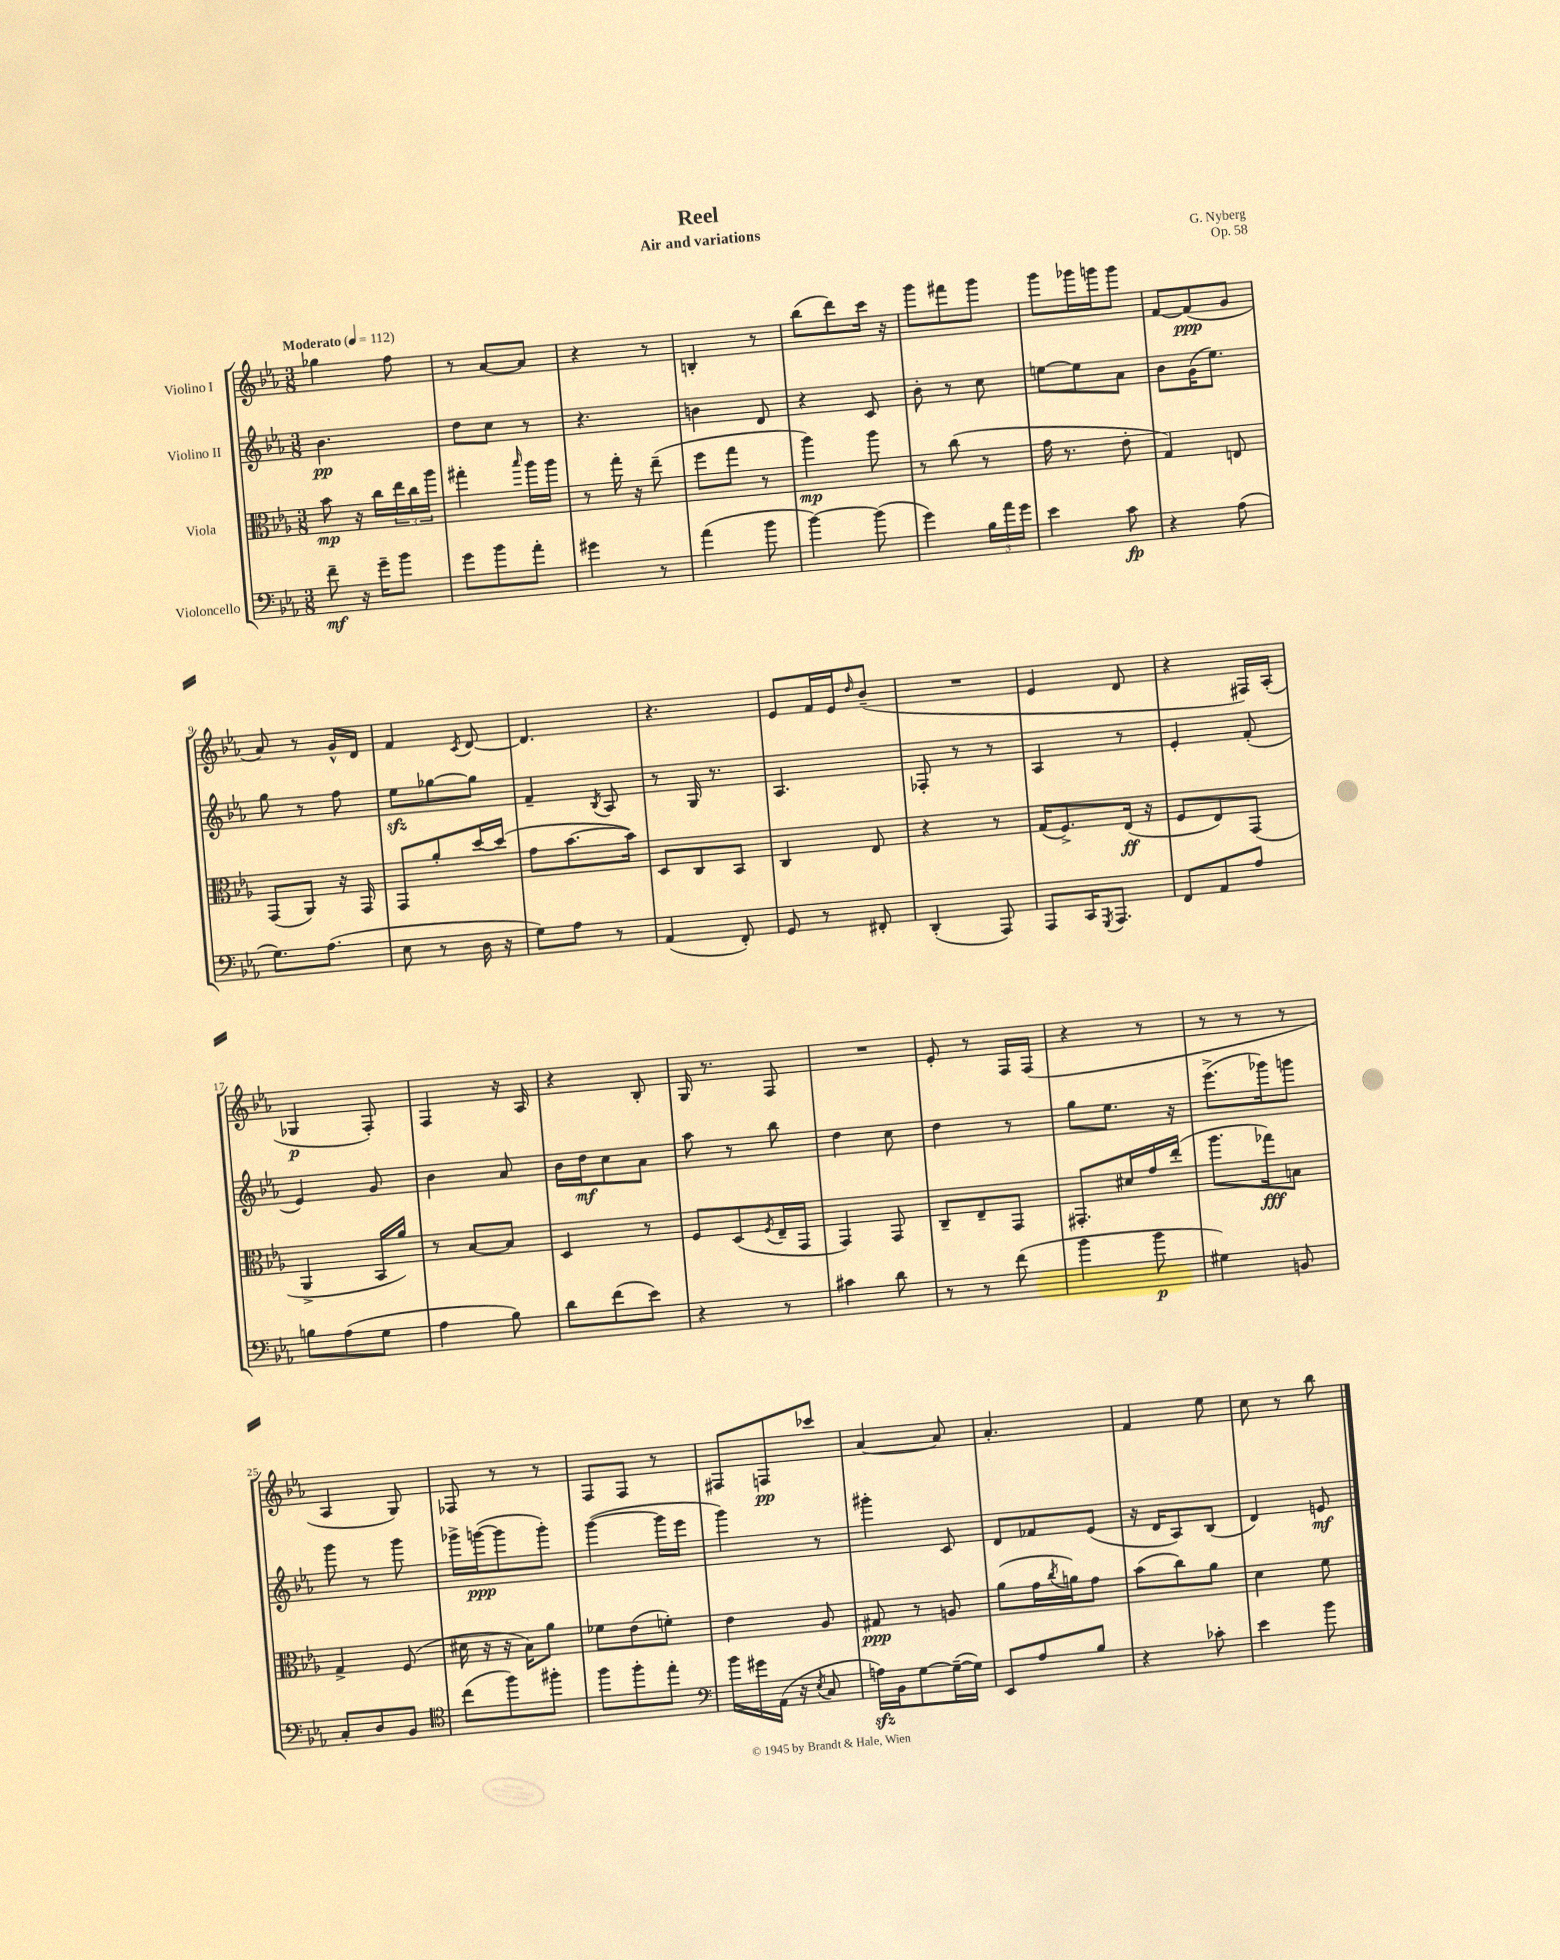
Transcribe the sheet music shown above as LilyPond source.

\header { title = "Reel" composer = "G. Nyberg" subtitle = "Air and variations" opus = "Op. 58" }
<<
\new StaffGroup <<
\new Staff = "s0" \with { instrumentName = "Violino I" } {
    \clef treble \key ees \major \numericTimeSignature \time 3/8 \tempo "Moderato" 4 = 112
    ges''4 f''8 |
    r8 aes'8~ aes'8 |
    r4 r8 |
    b4-. r8 |
    bes''8( d'''8) c'''16 r16 |
    g'''8 fis'''8 g'''8 |
    g'''8 ges'''16 g'''16 g'''8 |
    f'8~ f'8\ppp( g'8 |
    aes'8) r8 g'16-^ d'16 |
    f'4 \acciaccatura { c'8 } d'8~ |
    d'4. |
    r4. |
    ees'8 f'16 ees'16 \grace { d''16 } bes'8--( |
    R4. |
    ees'4 d'8 |
    r4 fis16) aes16-.( |
    ges4\p f8-.) |
    f4 r16 aes16 |
    r4 bes8-. |
    g16 r8. f8 |
    R4. |
    ees'8-. r8 f16 f16( |
    r4 r8 |
    r8 r8 r8 |
    aes4 g8) |
    fes8 r8 r8 |
    f8 f8 r8 |
    fis8 f8\pp ces'''8 |
    aes'4~ aes'8 |
    aes'4.-. |
    f'4 ees''8 |
    c''8 r8 bes''8 \bar "|." |
}
\new Staff = "s1" \with { instrumentName = "Violino II" } {
    \clef treble \key ees \major \numericTimeSignature \time 3/8
    bes'4.\pp |
    d''8 c''8 r8 |
    r4. |
    b'4 d'8 |
    r4 c'8 |
    bes'8-. r8 c''8 |
    e''8~ e''8 aes'8 |
    bes'8 g'16( ees''8.) |
    g''8 r8 f''8 |
    ees''8\sfz ges''8~ ges''8 |
    f'4-- \acciaccatura { bes8 } aes8 |
    r8 g16 r8. |
    aes4. |
    fes8-. r8 r8 |
    aes4 r8 |
    ees'4-. f'8-.( |
    ees'4) g'8 |
    bes'4 aes'8 |
    bes'16 d''16\mf c''8 aes'8 |
    aes''8 r8 bes''8 |
    d''4 c''8 |
    d''4 r8 |
    g''8 ees''8. r16 |
    ees'''8.->( ges'''16) g'''8 |
    g'''8 r8 g'''8 |
    ges'''16-> g'''16~\ppp( g'''8 g'''8-.) |
    g'''4~( g'''16 ees'''16 |
    g'''4) r8 |
    gis'''4-. c'8 |
    d'8 fes'8 ees'8( |
    r16 d'16 aes8) bes8( |
    d'4) e'8\mf \bar "|." |
}
\new Staff = "s2" \with { instrumentName = "Viola" } {
    \clef alto \key ees \major \numericTimeSignature \time 3/8
    bes'8\mp r16 c''16 \tuplet 3/2 { ees''16 c''16 aes''16 } |
    gis''4-. \grace { bes''16 } aes''16 aes''16 |
    r8 g''16-. r16 ees''8--( |
    f''8 g''8 r8 |
    aes''4\mp) aes''8 |
    r8 c''8( r8 |
    g'16 r8. ees'8-. |
    g4) e8 |
    g,8( aes,8) r16 g,16 |
    g,8 aes'8-. d''16~ d''16( |
    g'8 bes'8.~ bes'16) |
    d8 c8 bes,8 |
    c4 ees8 |
    r4 r8 |
    g16( f8.->) ees16\ff( r16 |
    f8 ees8) g,8( |
    aes,4-> bes,16 aes'16) |
    r8 bes8~ bes8 |
    d4 r8 |
    f8 d8( \acciaccatura { f8 } ees16-- g,16 |
    g,4) g,8 |
    c8-- ees8-- g,8 |
    gis,8.-. dis'16 g'16 ees''16-.( |
    aes''8. ges''16\fff) b8 |
    g4-> f8( |
    dis'16 r16 r16 bes16) aes'8 |
    fes'8 ees'8( f'8-.) |
    ees'4 aes8 |
    gis8\ppp r8 a8 |
    aes'8( g'16 \acciaccatura { c''8 } a'16) g'8 |
    bes'8( c''8) aes'8 |
    d'4 f'8 \bar "|." |
}
\new Staff = "s3" \with { instrumentName = "Violoncello" } {
    \clef bass \key ees \major \numericTimeSignature \time 3/8
    f'8--\mf r16 g'16-- bes'8 |
    g'8 bes'8 aes'8-. |
    gis'4 r8 |
    aes'4( bes'8 |
    bes'4~) bes'8( |
    g'4) \tuplet 3/2 { bes16 aes'16 g'16 } |
    ees'4 c'8\fp |
    r4 aes8( |
    g8.) aes8.( |
    ees8 r8 d16 r16 |
    g8) aes8 r8 |
    aes,4( f,8-.) |
    g,8 r8 fis,8-. |
    d,4-.( aes,,8) |
    aes,,8 c,16 \acciaccatura { g,,8 } aes,,8. |
    f,8 aes,8 aes8 |
    b8 aes8( g8 |
    aes4 bes8) |
    d'8 f'8( ees'8) |
    r4 r8 |
    cis'4 d'8 |
    r8 r8 f'8( |
    bes'4 bes'8\p |
    gis4) b,8 |
    c8-. d8 bes,8 |
    \clef tenor c''8( f''8) fis''8-. |
    f''8 f''8-. ees''8-. |
    \clef bass bes'16 gis'16 aes,16( r16 \acciaccatura { ees8 } c8 |
    a16\sfz) bes,16 g8~ g16~--( g16) |
    ees,8 aes8 bes8 |
    r4 ces'8-. |
    ees'4 bes'8 \bar "|." |
}
>>
>>
